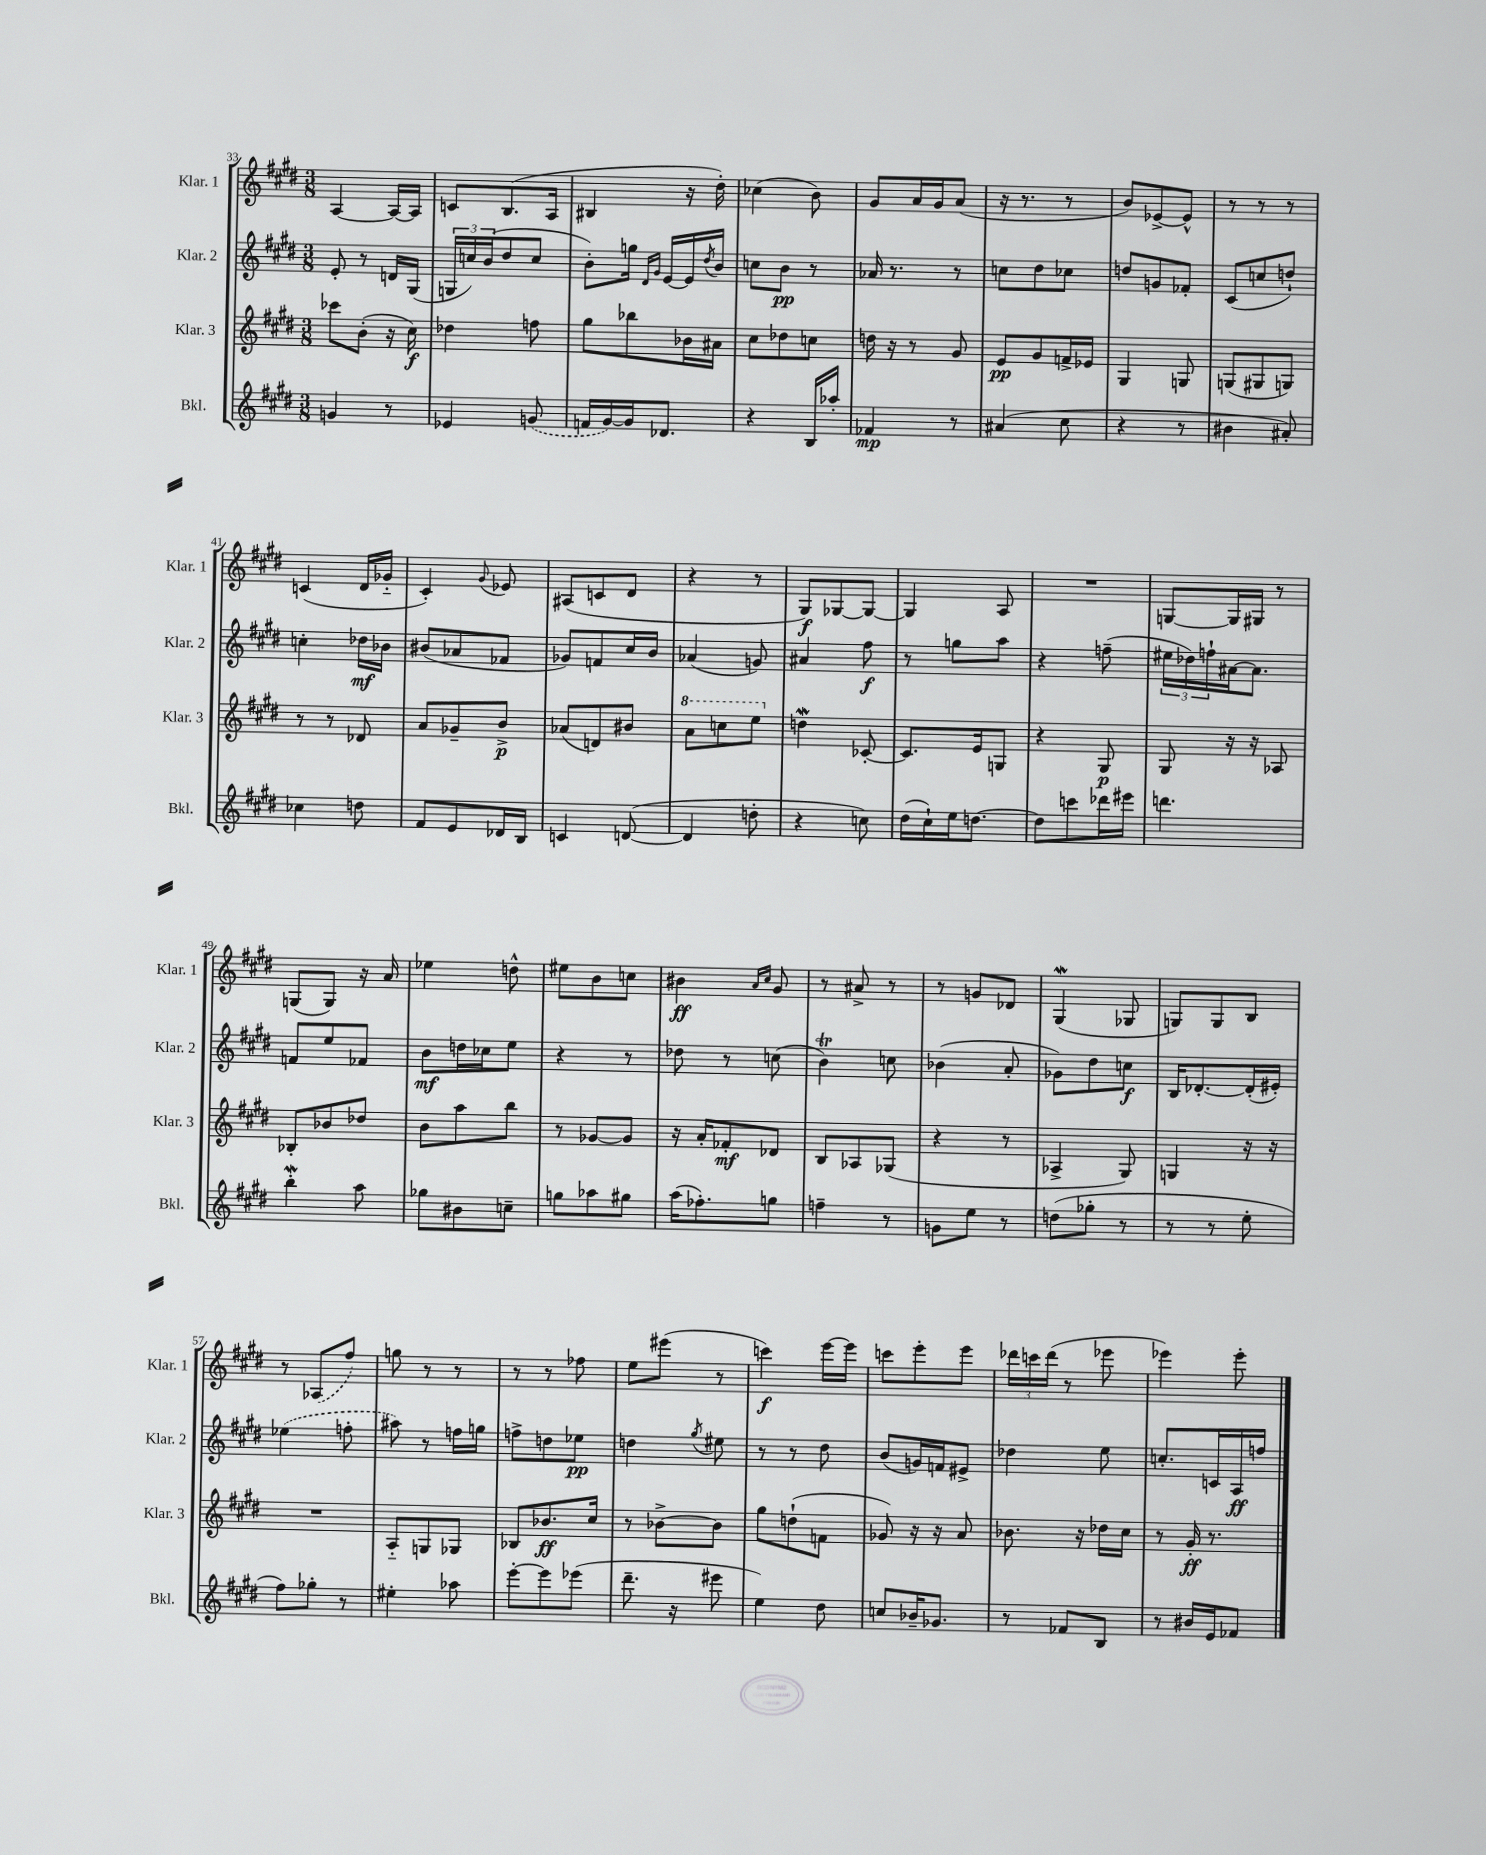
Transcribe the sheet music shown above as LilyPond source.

<<
\new StaffGroup <<
\new Staff = "s0" \with { instrumentName = "Klar. 1" shortInstrumentName = "Klar. 1" } {
    \clef treble \key e \major \numericTimeSignature \time 3/8
    a4~ a16~ a16 |
    c'8 b8.( a16 |
    bis4 r16 dis''16-.) |
    ces''4( b'8) |
    gis'8 a'16 gis'16 a'8( |
    r16 r8. r8 |
    b'8) ees'8~-> ees'8-^ |
    r8 r8 r8 |
    c'4( dis'16 ges'16-_ |
    cis'4-.) \appoggiatura { gis'8 } ees'8 |
    ais8( c'8 dis'8 |
    r4 r8 |
    gis8\f) ges8~ ges8~ |
    ges4 a8 |
    R4. |
    g8~ g16 gis16 r8 |
    g8( g8) r16 a'16 |
    ees''4 d''8-^ |
    eis''8 b'8 c''8 |
    bis'4\ff \grace { a'16 cis''16 } gis'8 |
    r8 ais'8-> r8 |
    r8 g'8 des'8 |
    gis4\mordent( ges8 |
    g8) g8 b8 |
    r8 \once \slurDashed aes8( fis''8) |
    g''8 r8 r8 |
    r8 r8 fes''8 |
    e''8 eis'''8( r8 |
    c'''4\f) e'''16~ e'''16 |
    c'''8 e'''8-. e'''8 |
    \tuplet 3/2 { des'''16 c'''16 des'''16( } r8 ees'''8 |
    ees'''4) ees'''8-. \bar "|." |
}
\new Staff = "s1" \with { instrumentName = "Klar. 2" shortInstrumentName = "Klar. 2" } {
    \clef treble \key e \major \numericTimeSignature \time 3/8
    e'8-. r8 d'16 gis16( |
    \tuplet 3/2 { g16 c''16) b'16( } dis''8 c''8 |
    b'8-.) g''16 \grace { dis'16 gis'16 } e'16~ e'16 \acciaccatura { dis''8 } b'16 |
    c''8 b'8\pp r8 |
    aes'16 r8. r8 |
    c''8 dis''8 ces''8 |
    d''8 g'8 fes'8-. |
    cis'8( c''8 d''8-!) |
    c''4-. des''16\mf bes'16 |
    bis'8( aes'8 fes'8 |
    ges'8) f'8 cis''16 b'16 |
    aes'4( g'8) |
    ais'4 fis''8\f |
    r8 g''8 a''8 |
    r4 f''8--( |
    \tuplet 3/2 { eis''16 des''16) f''16-! } ais'16~ ais'8. |
    f'8 e''8 fes'8 |
    b'8\mf d''16 ces''16 e''8 |
    r4 r8 |
    des''8 r8 c''8( |
    b'4\trill) c''8 |
    bes'4( a'8-. |
    ges'8) dis''8 c''8\f |
    b16 des'8.~-. des'16-.( eis'16-.) |
    \once \slurDashed ees''4( f''8-. |
    ais''8) r8 f''16 g''16 |
    f''8-> d''8 ees''8\pp |
    d''4 \acciaccatura { gis''8 } eis''8 |
    r8 r8 dis''8 |
    b'8( g'16) f'16 eis'8-> |
    des''4 e''8 |
    c''8.-. c'16 a16\ff f''16 \bar "|." |
}
\new Staff = "s2" \with { instrumentName = "Klar. 3" shortInstrumentName = "Klar. 3" } {
    \clef treble \key e \major \numericTimeSignature \time 3/8
    ces'''8 b'8-.( r16 cis''16\f) |
    des''4 f''8 |
    gis''8 bes''8 bes'16 ais'16 |
    cis''8 des''8 c''8 |
    d''16 r16 r8 gis'8 |
    e'8\pp gis'8 f'16-> ees'16 |
    gis4 g8 |
    g8( gis8 g8) |
    r8 r8 des'8 |
    a'8 ges'8-- b'8->\p |
    aes'8( d'8) bis'8 |
    \ottava #1 a''8 c'''8 e'''8 \ottava #0 |
    d''4\mordent ces'8~-. |
    ces'8. e'16 g8 |
    r4 gis8\p |
    gis8 r16 r16 aes8 |
    bes8-. bes'8 des''8 |
    b'8 a''8 b''8 |
    r8 ges'8~ ges'8 |
    r16 a'16-. fes'8-.\mf des'8 |
    b8 aes8 ges8( |
    r4 r8 |
    aes4-> gis8) |
    g4 r16 r16 |
    R4. |
    a8-_ g8 ges8 |
    bes8 bes'8.\ff cis''16 |
    r8 bes'8~-> bes'8 |
    gis''8 d''8-!( f'8 |
    ges'8) r16 r16 a'8 |
    bes'8. r16 des''16 cis''16 |
    r8 gis'16-.\ff r8. \bar "|." |
}
\new Staff = "s3" \with { instrumentName = "Bkl." shortInstrumentName = "Bkl." } {
    \clef treble \key e \major \numericTimeSignature \time 3/8
    g'4 r8 |
    ees'4 \once \slurDashed g'8( |
    f'16 gis'16~) gis'16 des'8. |
    r4 b16 aes''16-. |
    fes'4\mp r8 |
    ais'4( cis''8 |
    r4 r8 |
    bis'4 ais'8-.) |
    ces''4 d''8 |
    fis'8 e'8 des'16 b16 |
    c'4 d'8~( |
    d'4 d''8-. |
    r4 c''8) |
    dis''16( cis''16-!) e''16 d''8.~ |
    d''8 c'''8 des'''16 eis'''16 |
    d'''4. |
    b''4-.\mordent a''8 |
    ges''8 bis'8 c''8-- |
    g''8 aes''8 gis''8 |
    a''16( fes''8.-.) g''8 |
    f''4-- r8 |
    g'8 e''8 r8 |
    d''8( ges''8-. r8 |
    r8 r8 e''8-. |
    fis''8) ges''8-. r8 |
    eis''4-. aes''8 |
    e'''8~-. e'''8 ees'''8( |
    dis'''8.-- r16 eis'''8 |
    e''4) dis''8 |
    c''8 bes'16-- ges'8. |
    r8 fes'8 b8 |
    r8 bis'16 e'16 fes'8 \bar "|." |
}
>>
>>
\layout { \context { \Score currentBarNumber = #33 } }
